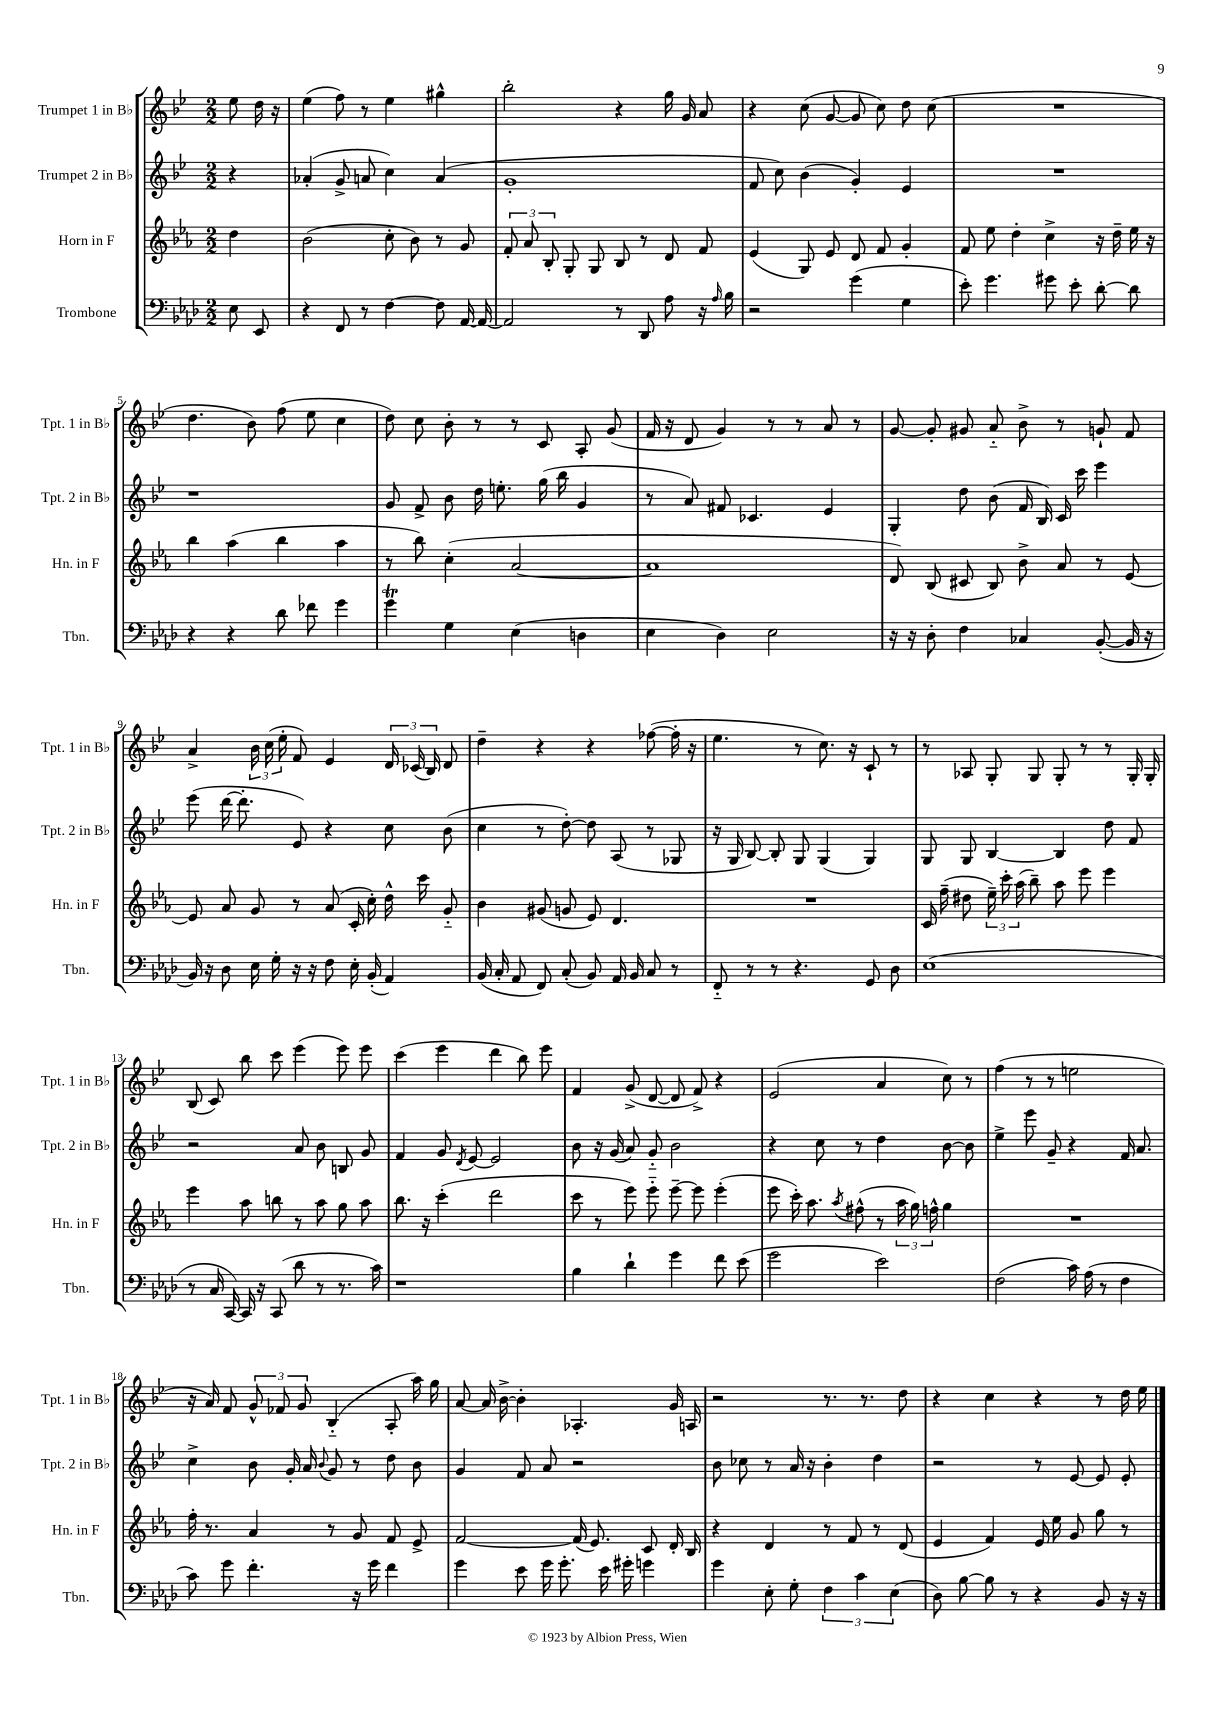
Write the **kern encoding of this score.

**kern	**kern	**kern	**kern
*staff4	*staff3	*staff2	*staff1
*clefF4	*clefG2	*clefG2	*clefG2
*k[b-e-a-d-]	*k[b-e-a-]	*k[b-e-]	*k[b-e-]
*M2/2	*M2/2	*M2/2	*M2/2
8E-	4dd	4r	8ee-
8EE-	.	.	16dd
.	.	.	16r
=	=	=	=
4r	(2b-	(4a-'	(4ee-
8FF	.	8g^	8ff)
8r	.	8a	8r
[4F	8cc'	4cc)	4ee-
.	8b-)	.	.
8F]	8r	(4a	4gg#^^
[16AA-	8g	.	.
16AA-_	.	.	.
=	=	=	=
2AA-]	12f'	1g'	2bb-'
.	12a-	.	.
.	12B-'	.	.
.	8G'	.	.
.	8G	.	.
8r	8B-	.	4r
8DD-	8r	.	.
8A-	8d	.	16gg
.	.	.	16g
16r	8f	.	8a
16qqA-	.	.	.
16B-	.	.	.
=	=	=	=
2r	(4e-	8f	4r
.	.	8cc)	.
.	8G)	(4b-	(8cc
.	8e-	.	[8g
(4g	8d	4g')	8g]
.	8f	.	8cc)
4G	4g'	4e-	8dd
.	.	.	(8cc
=	=	=	=
8e-')	8f	1r	1r
4.g	8ee-	.	.
.	4dd'	.	.
8g#	4cc^	.	.
8e-'	.	.	.
[8d-'	16r	.	.
.	16dd~	.	.
8d-]	16ee-	.	.
.	16r	.	.
=	=	=	=
4r	4bb-	1r	4.dd
4r	(4aa-	.	.
.	.	.	8b-)
8d-	4bb-	.	(8ff
8f-	.	.	8ee-
4g	4aa-	.	4cc
=	=	=	=
4g	8r	8g	8dd)
.	8bb-)	8f^	8cc
4G	(4cc'	8b-	8b-'
.	.	16dd	8r
.	.	8.ee'	.
(4E-	[2a-	.	8r
.	.	(16gg	8c
.	.	16bb-	.
4D	.	4g	8A'
.	.	.	(8g
=	=	=	=
4E-	1a-]	8r	16f
.	.	.	16r
.	.	8a)	8d
4D-)	.	8f#	4g)
.	.	4.c-	.
2E-	.	.	8r
.	.	.	8r
.	.	4e-	8a
.	.	.	8r
=	=	=	=
16r	8d)	4G'	[8g
16r	.	.	.
8D-'	(8B-	.	8g']
4F	8c#	8dd	8g#
.	8B-)	(8b-	8a'~
4C-	8b-^	16f	8b-^
.	.	16B-)	.
.	8a-	16c	8r
.	.	16ccc	.
([8BB-'	8r	4eee-	8g`
16BB-]	[8e-	.	8f
16r	.	.	.
=	=	=	=
16BB-)	8e-]	(8eee-	4a^
16r	.	.	.
8D-	8a-	[16ddd	.
.	.	8.ddd']	.
16E-	8g	.	24b-
.	.	.	(24cc
16G'	.	.	.
.	.	.	24ee-'
16r	8r	8e-)	8f)
16r	.	.	.
8F	(8a-	4r	4e-
16E-'	16c'	.	.
(16BB-'	16cc')	.	.
4AA-)	16dd^^	8cc	24d
.	.	.	(24c-
.	16ccc	.	.
.	.	.	24B-)
.	8g'~	(8b-	8d
=	=	=	=
(16BB-	4b-	4cc	4dd~
16C'	.	.	.
8AA-	.	.	.
8FF)	(8g#	8r	4r
(8C'	8g	[8dd')	.
8BB-)	8e-)	8dd]	4r
16AA-	4.d	(8A	.
16BB-	.	.	.
8C	.	8r	([8ff-
8r	.	8G-	16ff-']
.	.	.	16r
=	=	=	=
8FF'~	1r	16r	4.ee-
.	.	16G	.
8r	.	[8B-)	.
8r	.	8B-']	.
4.r	.	8G	8r
.	.	(4G	8.cc)
.	.	.	16r
8GG	.	4G)	8c`
8D-	.	.	8r
=	=	=	=
(1E-	16c	8G	8r
.	(16ff~	.	.
.	8dd#	8G	8A-
.	24ee-~)	[4B-	8G'
.	24ccc'	.	.
.	(24aa-	.	.
.	8bb-~)	.	8G
.	8aa-	4B-]	8G'
.	8eee-	.	8r
.	4eee-	8dd	8r
.	.	8f	16G'
.	.	.	16G'
=	=	=	=
8r	4eee-	2r	(8B-
16C	.	.	8c)
[16CC)	.	.	.
16CC]	8aa-	.	8bb-
16r	.	.	.
(8CC	8bb	.	8ccc
8d-	8r	8a	(4eee-
8r	8aa-	8b-	.
8.r	8gg	8B	8eee-)
.	8aa-	8g	8eee-
16c)	.	.	.
=	=	=	=
1r	8.bb-	4f	(4ccc
.	16r	.	.
.	(4ccc'	8g	4eee-
.	.	8qd	.
.	.	[8e-	.
.	2ddd	2e-]	4ddd
.	.	.	8bb-)
.	.	.	8eee-
=	=	=	=
4B-	8ccc	8b-	4f
.	8r	16r	.
.	.	(16g	.
4d-`	8eee-)	8a)	(8g^
.	8eee-'~	8g'~	[8d
4g	[8eee-~	2b-	8d]
.	8eee-]	.	8f^)
8f	(4eee-'	.	4r
(8e-	.	.	.
=	=	=	=
2g	8eee-	4r	(2e-
.	16ccc')	.	.
.	8.aa-	.	.
.	.	8cc	.
.	8qaa-	.	.
.	(8ff#^^	8r	.
2e-)	8r	4dd	4a
.	24aa-	.	.
.	24gg)	.	.
.	24ff^^	.	.
.	4gg	[8b-	8cc)
.	.	8b-]	8r
=	=	=	=
(2F	1r	4ee-^	(4ff
.	.	8eee-	8r
.	.	8g~	8r
16c)	.	4r	2ee
(16A-	.	.	.
8r	.	.	.
4F	.	16f	.
.	.	8.a	.
=	=	=	=
8c)	16ff'	4cc^	16r
.	8.r	.	16a)
8g	.	.	8f
4.f'	4a-	8b-	12g^^
.	.	.	12f-
.	.	16g'	.
.	.	.	12g
.	.	16a	.
.	.	8qqb-	.
.	8r	8g	(4B-'~
16r	8g	8r	.
16g	.	.	.
4f	8f	8dd	8A'
.	8e-^	8b-	16aa)
.	.	.	16gg
=	=	=	=
4g	[2f	4g	[8a
.	.	.	16a]
.	.	.	[16b-^
8e-	.	8f	4b-']
16g	.	8a	.
8.g'	.	.	.
.	(16f]	2r	4.A-'
.	8.e-)	.	.
16e-	.	.	.
16g#'	.	.	.
4g	8c	.	.
.	16d'	.	16g
.	16B-	.	16A
=	=	=	=
4g	4r	8b-	2r
.	.	8cc-	.
8E-'	4d	8r	.
8G'	.	16a	.
.	.	16r	.
6F	8r	4b-'	8.r
.	8f	.	.
6c	.	.	.
.	.	.	8.r
.	8r	4dd	.
(6E-	.	.	.
.	(8d	.	8dd
=	=	=	=
8D-)	4e-	2r	4r
[8B-	.	.	.
8B-]	4f)	.	4cc
8r	.	.	.
4r	16e-	8r	4r
.	16ee-	.	.
.	8g	[8e-	.
8BB-	8gg	8e-]	8r
16r	8r	8e-'	16dd
16r	.	.	16ee-
==	==	==	==
*-	*-	*-	*-
